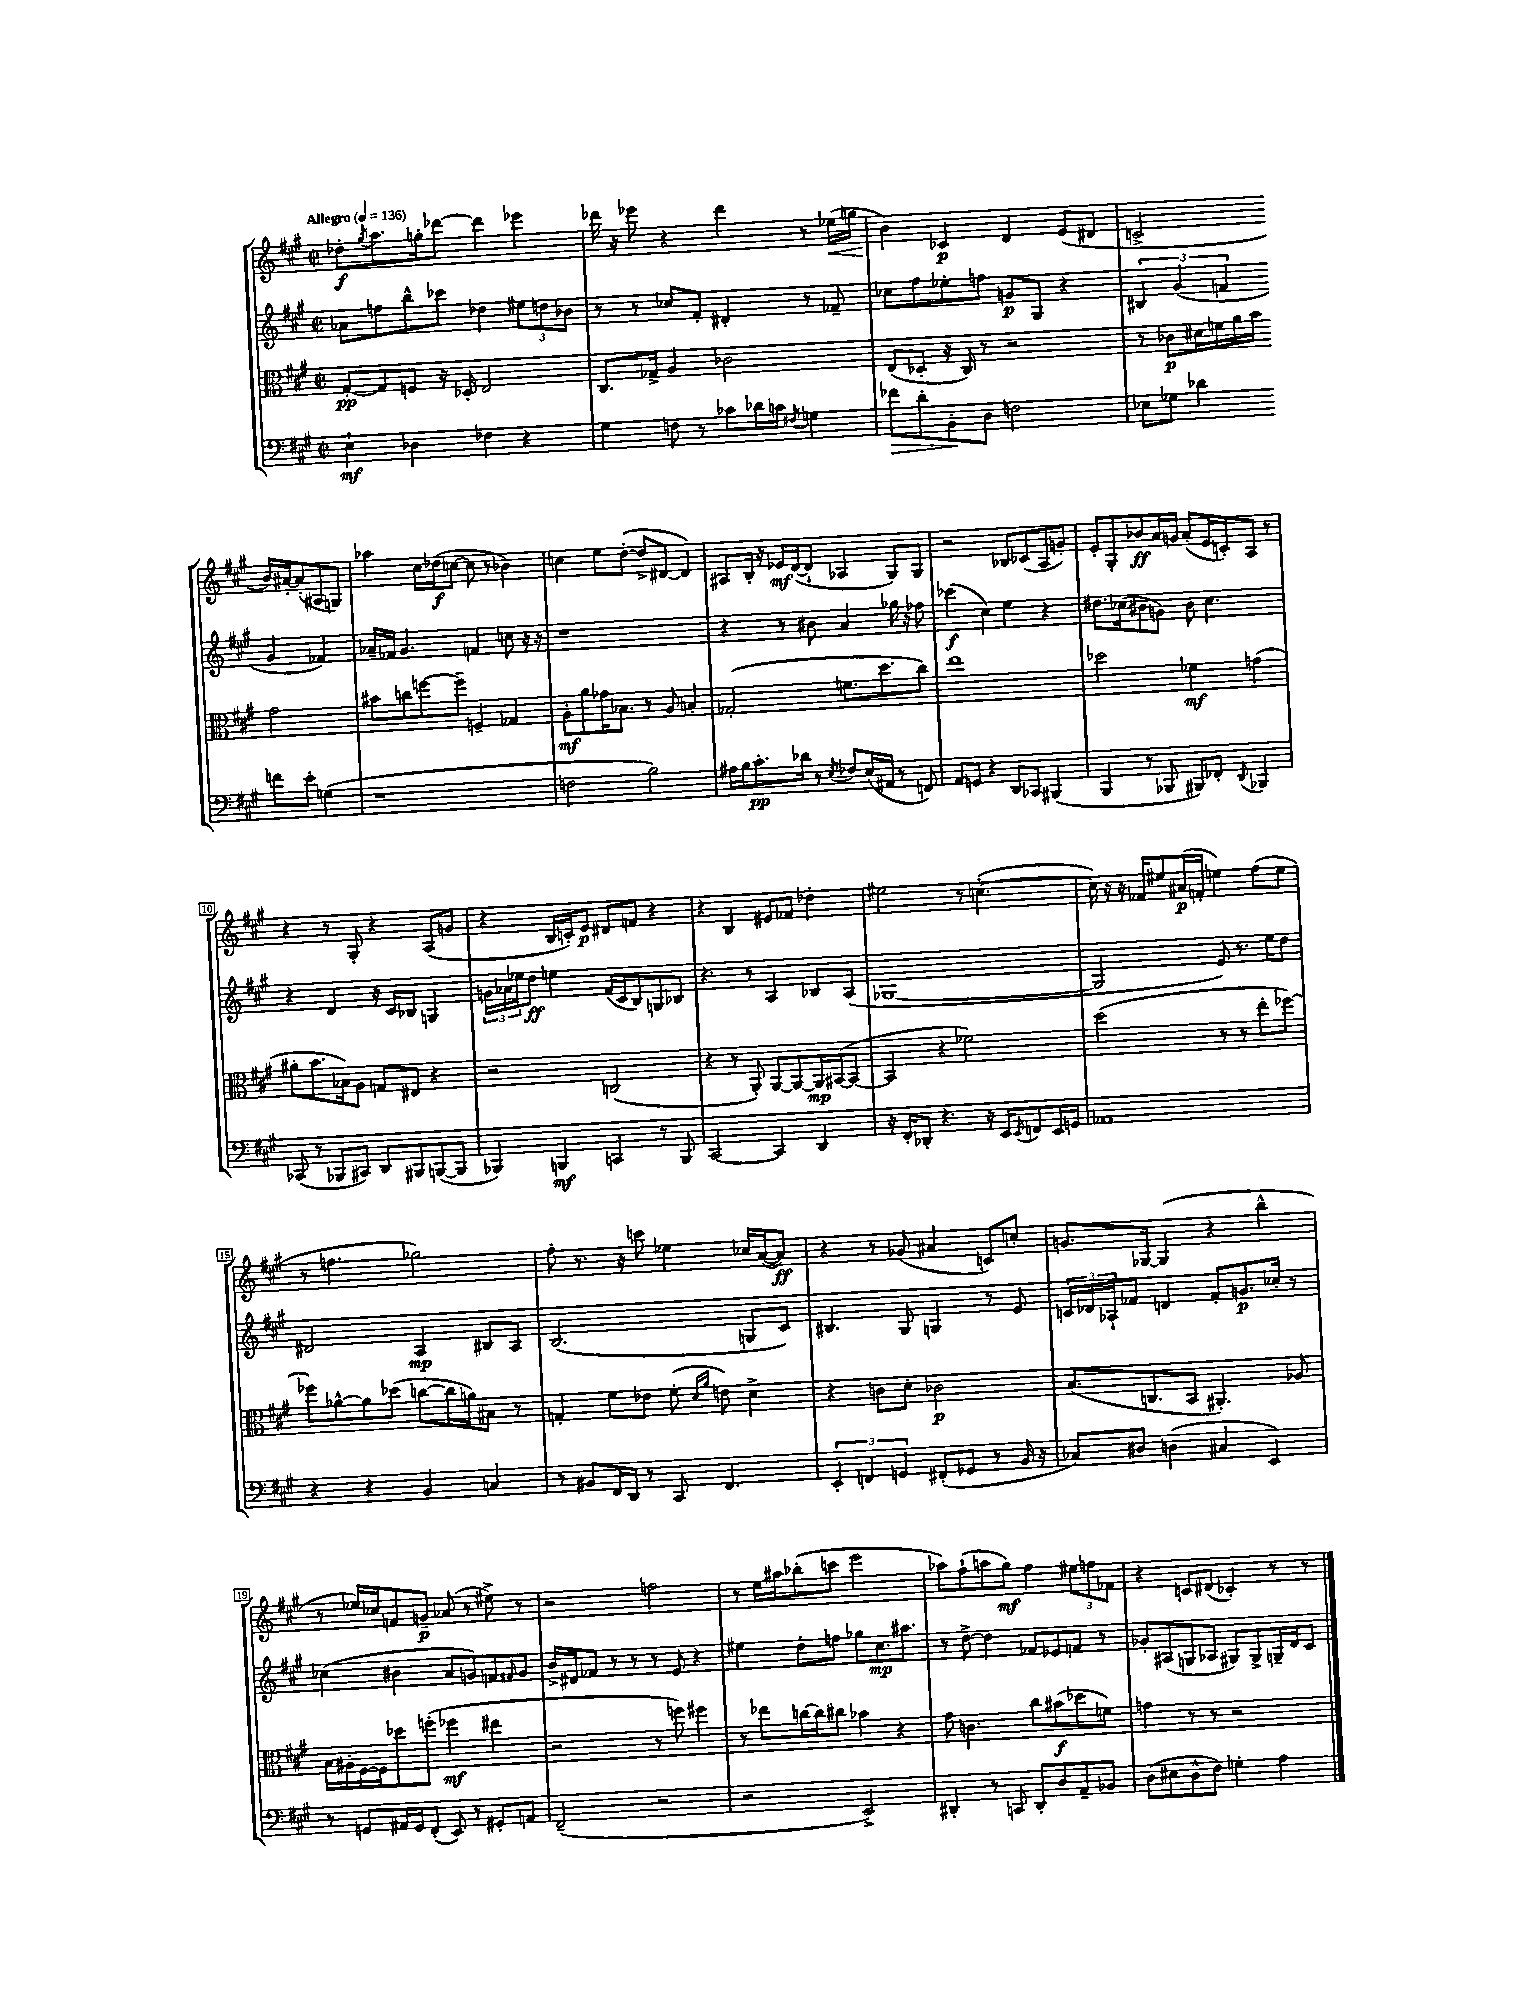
<<
\new StaffGroup <<
\new Staff = "s0" {
    \clef treble \key a \major \defaultTimeSignature \time 2/2 \tempo "Allegro" 4 = 136
    des''8-.\f \acciaccatura { gis''8 } a''8. g''16-. des'''8~ des'''4 ees'''4 |
    des'''16 r16 ees'''8 r4 des'''4 r8 ees''16\<( g''16 |
    b'4\!) ces'4\p d'4 e'8( dis'8 |
    c'2-> b'16) ais'16~-. ais'8-.( ais8 g8) |
    aes''4 cis''16 des''16\f( c''8~ c''8 r8 bes'4) |
    c''4 e''8 d''8~-.( d''8-> dis'8~ dis'4) |
    ais8 b16-. r16 ees'16\mf d'16~( d'8-! aes4 gis8) gis8 |
    r2 bes8 ces'8( a8 g'8-.) |
    e'8-. gis8-. bes'8\ff a'16 g'16 a'8-.( e'16 c'16-.) a8 r8 |
    r4 r8 gis8-. r4 a8( g'8 |
    r4 b16 c'16-.) e'8\p dis'8 f'8 r4 |
    r4 b4 eis'8 fes'8 des''4-. |
    eis''2 r8 c''4.~-.( |
    c''16) r16 r16 fes'16 eis''8 ais'16\p( f'16-. e''4) fis''8( e''8 |
    r8 f''4. ges''2) |
    fis''8-. r8. r16 c'''8 ees''4 ces''16 a'16~( a'8\ff) |
    r4 r8 ges'8( ais'4 c'8) c''8-. |
    g'8. ges16~ ges4( r4 b''4-^ |
    r8 ees''16) ces''16 f'8 g'8--\p aes'8( r8 eis''8->) r8 |
    r2 f''2 |
    r8 e''16 ais''16 bes''8-.( c'''8 e'''2 |
    aes''8) fis''8-!( a''8 gis''8\mf) fis''4 \tuplet 3/2 { eis''8 f''8 fes'8 } |
    r4 c'8 dis'8( ces'4-.) r8 r8 \bar "|." |
}
\new Staff = "s1" {
    \clef treble \key a \major \defaultTimeSignature \time 2/2
    aes'8 f''8 b''8-^ ces'''8 des''4 \tuplet 3/2 { eis''8 d''8 bes'8 } |
    r8 r8 ces''8 fis'8-. dis'4-. r8 fes'8-- |
    ces''8 fis''8 ees''8-. f''8 g'8\p gis8 r4 |
    \tuplet 3/2 { bis4 gis'4( f'4 } gis'4 fes'4) |
    aes'16-- fes'16 gis'4. f'4 c''8 r16 r16 |
    r1 |
    r4 r8 bis'8 a'4 ges''16 r16 fes''8 |
    ces'''4\f( cis''4) e''4 r4 |
    dis''8. ces''16( bis'8 g'8) bis'8 ces''4. |
    r4 d'4 r16 cis'16 bes8 g4 |
    \tuplet 3/2 { g'16 aes'16 ees''16 } d''8\ff e''4 fis'16( cis'16 b8) g8 bes8 |
    r4. r8 a4 bes8 a8( |
    ges1~ |
    ges2 e'8) r8. e''16 d''8 |
    dis'2 a4\mp bis8 a8 |
    b2.( g8 cis'8) |
    bis4. gis8 g4 r8 e'8 |
    \tuplet 3/2 { c'16 des'16 aes16-! } fes'8 d'4 fes'8-. g'8.\p ces''16-. r8 |
    ces''4( bis'4 a'8 g'8) f'8 \grace { fis'16 } g'8 |
    b'16-> dis'16 fes'8 r8 r8 r8 e'8 r4 |
    eis''4 d''8-. f''8 ges''8 cis''8.\mp ais''8. |
    r8 d''8~-> d''4 fes'8 ees'8 f'8 r8 |
    ges'8-. ais8( g8 aes8 gis8) gis8-> g16-- d'16 cis'8 \bar "|." |
}
\new Staff = "s2" {
    \clef alto \key a \major \defaultTimeSignature \time 2/2
    gis8~-.\pp gis8 f8 r16 des16-. e2 |
    cis8. ges16-> a4 ces'2 |
    e8( des8-. r16 cis16) r8 r2 |
    r8 ces'8\p dis'16 f'16 a'16 b'16 gis'2 |
    bis'8 c''8 f''8~ f''8-- f4-- ges4 |
    a8-.\mf a'8 ges'16 bes8. r8 a8 b4-. |
    ges2-.( f'8. d''8. cis''8) |
    e''1 |
    des''2 fes'4\mf g'4( |
    ais'8-. b'8. bes16) a8 g8 eis8 r4 |
    r2 c2( |
    r4 r8 a,8-.) a,8~ a,8~ a,16\mp bis,16~( bis,8~ |
    bis,4 r4 fes'2) |
    d''2( r8 r8 e''8-. fes''8~) |
    fes''8 aes'8~-^ aes'8 des''8( c''8~ c''16 a'16) bis8 r8 |
    g4-. fis'8 ees'8 fis'8-.( \grace { d'16 a'16 } e'8) d'4-> |
    r4 c'8 d'8-. ces'2\p |
    b8.( c8. b,8 ais,4.-.) aes8 |
    b16 ais16-. fis16~ fis16 des''8 f''8-.( fes''4\mf eis''4 |
    r2 r8 f''8) fis''4 |
    r8 ees''8 c''16~ c''16 cis''8 bes'4 r4 |
    gis'8 c'4. cis''8 bis'8\f( des''8 f'8) |
    g'4 r8 r8 r2 \bar "|." |
}
\new Staff = "s3" {
    \clef bass \key a \major \defaultTimeSignature \time 2/2
    e4-!\mf des4 fes4 r4 |
    gis4 f8 r8 ces'8 des'16 c'16 \acciaccatura { fis8 } g4 |
    fes'8\> d'8-. b,8-.\! d8 f2 |
    ees8 ges8 des'4 f'8 e'8-. g4( |
    r1 |
    f2 b2) |
    ais16 b16 cis'8.-.\pp des'16 r8 \acciaccatura { e8 } fes8 e16( ais,16 r8 f,8) |
    a,8 g,8 r4 d,8 ces,8 bis,,4( |
    b,,4 r8 bes,,8 bis,,8) fes,8-. \appoggiatura { d,8 } bes,,4 |
    ces,8( r8 bes,,8 cis,8) d,8 bis,,8 b,,8~( b,,8 |
    bes,,4) b,,4\mf c,4 r8 b,,8 |
    cis,2~ cis,4 d,4 |
    r16 fis,16-. des,8-. r4. r16 e,16 \acciaccatura { e,8 } f,8 e,16 g,16 |
    aes,1 |
    r4 r4 b,4 c4 |
    r8 bis,8 fis,16 d,16 r8 cis,8 fis,4. |
    \tuplet 3/2 { e,4-. f,4 g,4 } fis,8-.( ges,8 r8 b,16 r16 |
    ces8) dis8 d4( cis4 e,4) |
    r8 g,8 ais,16 g,16 fis,8-.( e,8) r8 gis,8-. a,8 |
    fis,2--( r2 |
    r2 e,2->) |
    dis,4-. r8 c,8 dis,8-. d8 a,8-- bes,8 |
    d8( eis8 d8-^ fis8) g4-. a4 \bar "|." |
}
>>
>>
\layout { \context { \Score \override BarNumber.stencil = #(make-stencil-boxer 0.1 0.3 ly:text-interface::print) } }
